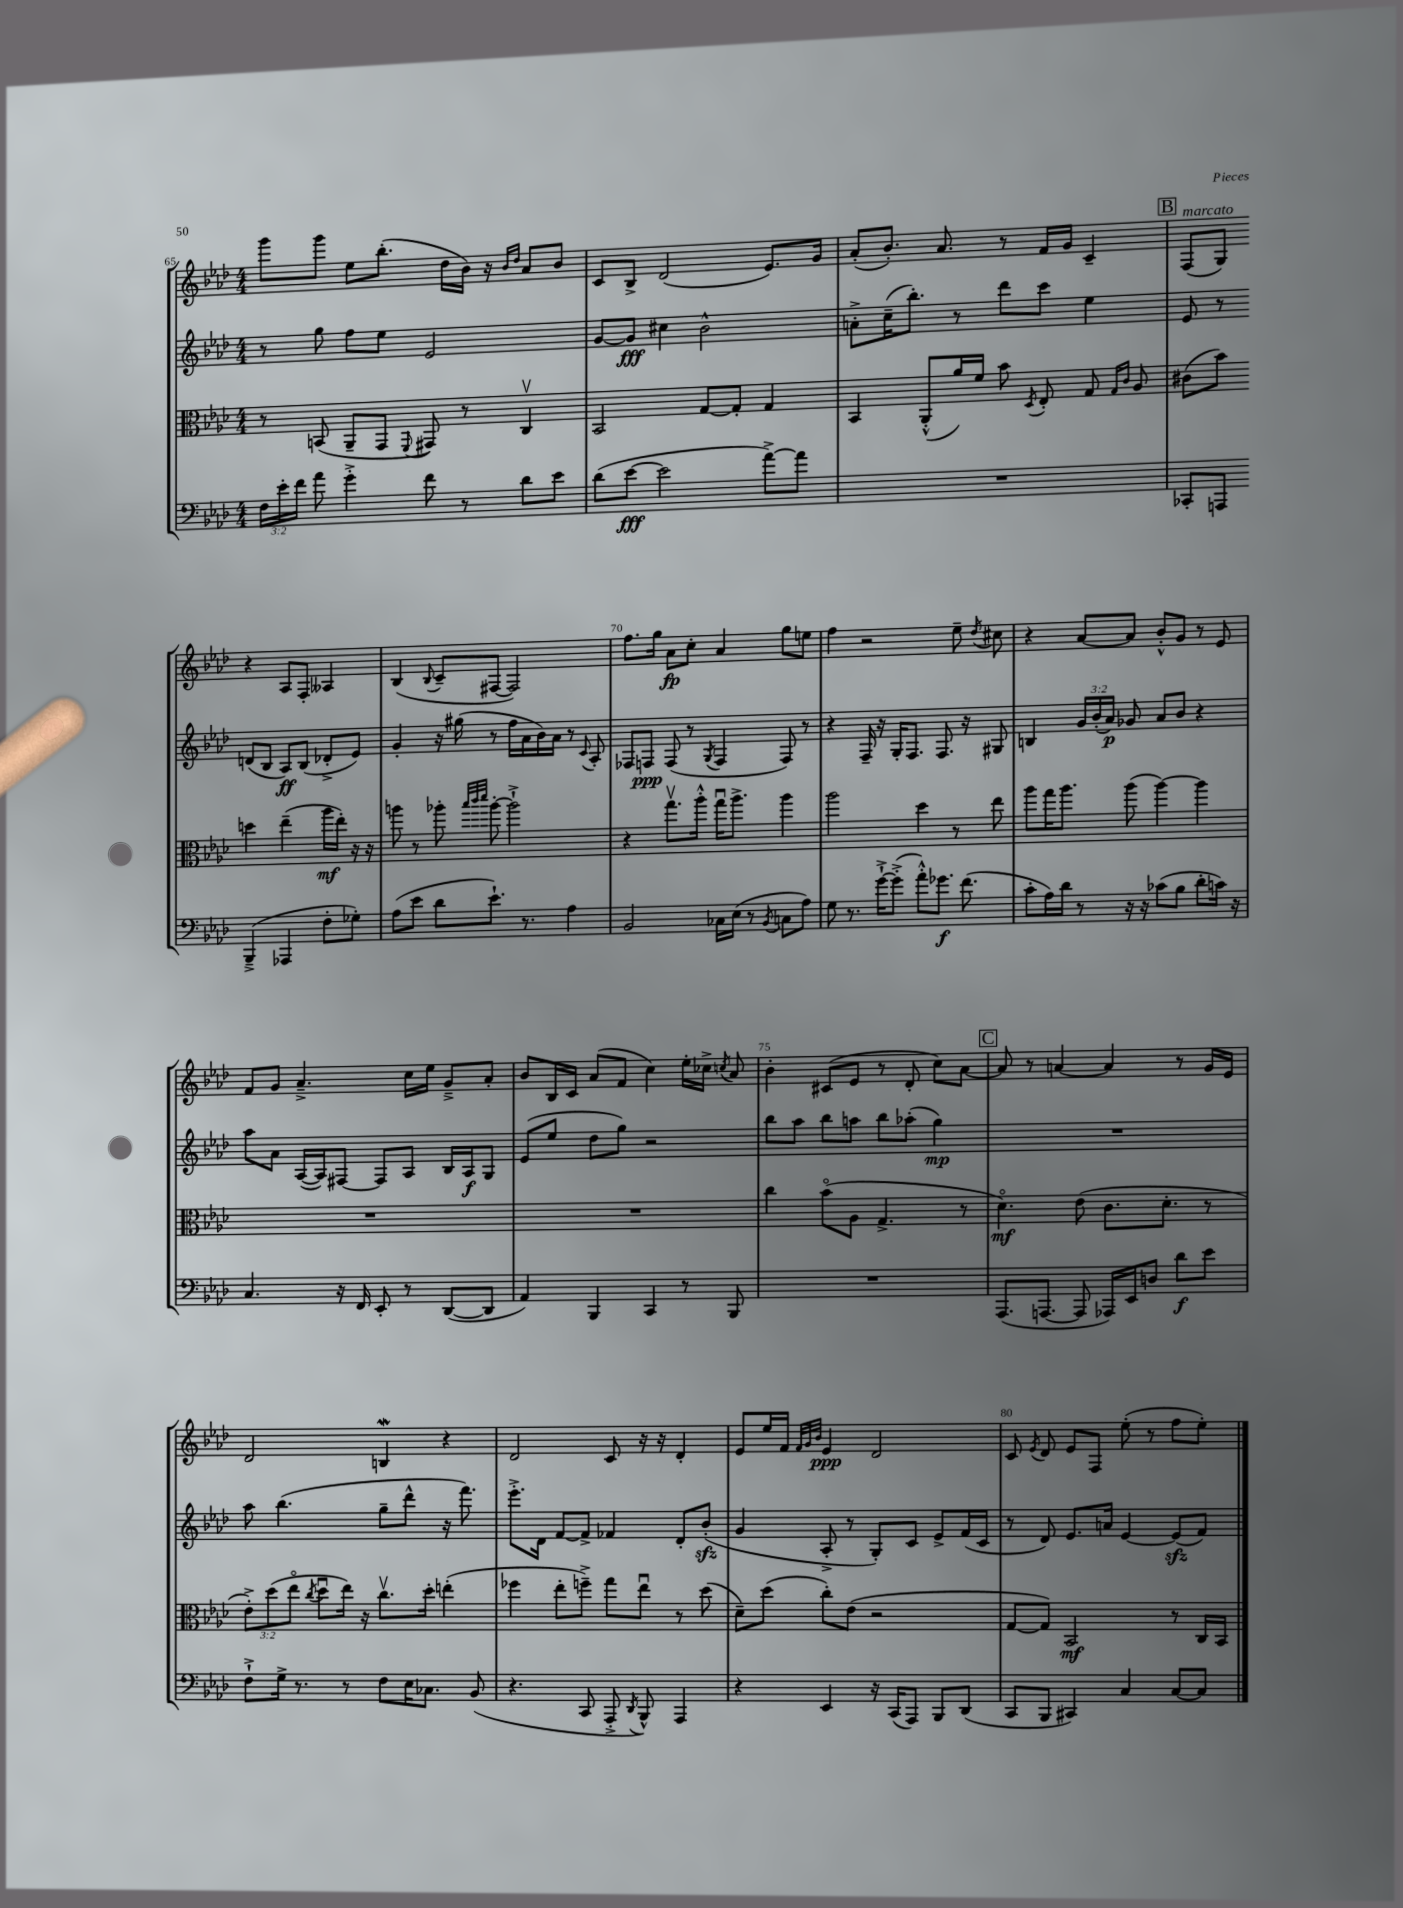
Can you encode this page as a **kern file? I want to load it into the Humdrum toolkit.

**kern	**kern	**kern	**kern
*staff4	*staff3	*staff2	*staff1
*clefF4	*clefC3	*clefG2	*clefG2
*k[b-e-a-d-]	*k[b-e-a-d-]	*k[b-e-a-d-]	*k[b-e-a-d-]
*M4/4	*M4/4	*M4/4	*M4/4
24F	8r	8r	8ggg
24e-'	.	.	.
24f	.	.	.
8a-	(8BB	8gg	8ggg
4g'^	8AA-~	8ff	8ee-
.	8GG	8ee-	(8.bb-'
.	8qqFF	.	.
8f	8GG#)	2e-	.
.	.	.	16dd-
8r	8r	.	16b-)
.	.	.	16r
.	.	.	16qqb-
.	.	.	16qqdd-
8d-	4Cv	.	8a-
8e-	.	.	8b-
=	=	=	=
(8d-	2BB-	[8g	8c
[8e-	.	8g]	8B-^
2e-]	.	4cc#	(2d-
.	[8G	2b-^^	.
.	8G']	.	.
[8a-^)	4G	.	8.e-)
8a-]	.	.	.
.	.	.	16g
=	=	=	=
1r	4BB-	8a'^	(8a-'
.	.	(16cc~	8.b-')
.	.	8.bb-')	.
.	(8AA-'^^	.	.
.	.	.	8.a-
.	16a-)	8r	.
.	16f	.	.
.	8b-	8ddd-	8r
.	8qD-	.	.
.	8E-'	8ccc	16f
.	.	.	16g
.	8G	4ee-	4c~
.	16qqG	.	.
.	16qqc	.	.
.	8A-	.	.
=	=	=	=
8CC-'	(8c#	8e-	(8F
8AAA	8b-)	8r	8G)
(4BBB-~^	4dd	(8d	4r
.	.	8B-	.
4AAA-	(4ee-~	8A-)	8A-
.	.	(8B-	8F'
8F'	16aa-	8d-'^	4A--
.	16ee-')	.	.
8G-')	16r	8e-)	.
.	16r	.	.
=	=	=	=
(8A-	8aa	4g'	(4B-
8e-	8r	.	.
.	.	.	8qqB-
8d-	8aa-'	16r	8c~
.	.	(16gg#	.
.	32qqbb-	.	.
.	32qqccc	.	.
.	32qqddd-	.	.
8.e-`)	[8aa-'	8r	[8F#
.	2aa-`^]	16ff	2F#])
8.r	.	16a-	.
.	.	16b-)	.
.	.	16a-	.
4A-	.	8r	.
.	.	8qqc	.
.	.	8A-'	.
=	=	=	=
2BB-	4r	8F-	8.ff
.	.	8F	.
.	.	.	16gg
.	8.ggv	(8F	8a-
.	.	8r	8cc'
.	16aa-'^^	.	.
.	.	8qG	.
16C-	16ggu	4F	4a-
(16E-	8.aa-^	.	.
8r	.	.	.
8qBB-	.	.	.
8C	4aa-	8F)	8gg
8A-)	.	8r	8ee
=	=	=	=
8G	2aa-	4r	4ff
8.r	.	.	.
.	.	16F~	2r
[16g`^	.	16r	.
(8g'^]	.	16G'	.
.	.	8.F	.
8a-'^^)	4dd-	.	.
8.g-	.	8.F	.
.	8r	.	8ee-~
(8.f	.	16r	.
.	.	.	8qdd-
.	8ee-	8G#	8cc#
=	=	=	=
8c'	8aa-	4B	4r
16A-)	16gg	.	.
16d-	8.aa-	.	.
8r	.	24g	[8a-
.	.	(24b-'	.
.	.	24a-)	.
16r	(8aa-	8g-	8a-]
16r	.	.	.
(8c-	[4aa-)	8a-	8b-'^^
8B-	.	8b-	8g
8d-'	4aa-]	4r	8r
16c)	.	.	8e-
16r	.	.	.
=	=	=	=
4.C	1r	8aa-	8f
.	.	8a-	8g
.	.	([16A-	4.a-~^
.	.	16A-])	.
16r	.	[8F#	.
16FF	.	.	.
8EE-'	.	8F#]	.
8r	.	8A-	16cc
.	.	.	16ee-
([8DD-	.	16B-	8g~^
.	.	16A-	.
8DD-]	.	8G	8a-'
=	=	=	=
4AA-)	1r	(8e-	8b-
.	.	8ee-	16B-
.	.	.	16c
4BBB-	.	8dd-	(8a-
.	.	8gg)	8f
4CC	.	2r	4cc)
8r	.	.	16ee-'
.	.	.	16cc-^
.	.	.	8qcc
8BBB-	.	.	8a-
=	=	=	=
1r	4cc	8bb-	4b-'
.	.	8aa-	.
.	(8b-o	8bb-	(8c#
.	8A-	8aa	8e-
.	4.G^	8bb-	8r
.	.	(8aa-'	8d-'
.	.	4gg)	8cc)
.	8r	.	[8a-
=	=	=	=
(8.AAA-	4.d-o)	1r	8a-]
.	.	.	8r
[8.AAA	.	.	.
.	.	.	[4a
8AAA]	(8e-	.	.
16AAA-)	8.c	.	4a]
16EE-	.	.	.
8D	.	.	.
.	8.d-'	.	.
8d-	.	.	8r
8e-	8r	.	16g
.	.	.	16e-
=	=	=	=
8F`^	12e-'^)	8aa-	2d-
.	(12dd-	.	.
16G^	.	(4.bb-	.
.	12ee-o	.	.
8.r	.	.	.
.	8qcc	.	.
.	8dd-u	.	.
8r	16ee-)	.	.
.	16r	.	.
8F	8.ccv	8gg~	4B
16E-	.	8ddd-^^	.
8.C-	16dd-'	.	.
.	(4ee'	16r	4r
.	.	8.fff)	.
(8BB-	.	.	.
=	=	=	=
4.r	4ff-	8.eee-'^	2d-
.	.	16d-	.
.	8ee-'	[8f	.
8CC	8ff~^)	8f^]	.
8AAA-'^	8gg	4f-	8c
8qDD-	.	.	.
8BBB-^^)	8ee-u	.	16r
.	.	.	16r
4AAA-	8r	8d-'	4d-'
.	(8dd-	(8b-'	.
=	=	=	=
4r	8d-~)	4g	8e-
.	(8dd-	.	16ee-
.	.	.	16f
.	.	.	32qqf
.	.	.	32qqg
.	.	.	32qqb-
4EE-	8cc')	8A-'^	4e-
.	(8e-	8r	.
16r	2r	8G')	2d-
(16CC	.	.	.
8AAA-)	.	8c	.
8BBB-	.	8e-^	.
(8DD-	.	(16f	.
.	.	16c	.
=	=	=	=
8CC	[8G	8r	8c
.	.	.	8qe-
8BBB-	8G])	8d-)	8d-
4CC#)	2BB-	8.e-	8e-
.	.	.	8F
.	.	16a	.
4C	.	[4e-	(8ee-'
.	.	.	8r
[8C	8r	(8e-]	8ff
8C]	16C	8f)	8ee-')
.	16BB-	.	.
==	==	==	==
*-	*-	*-	*-
